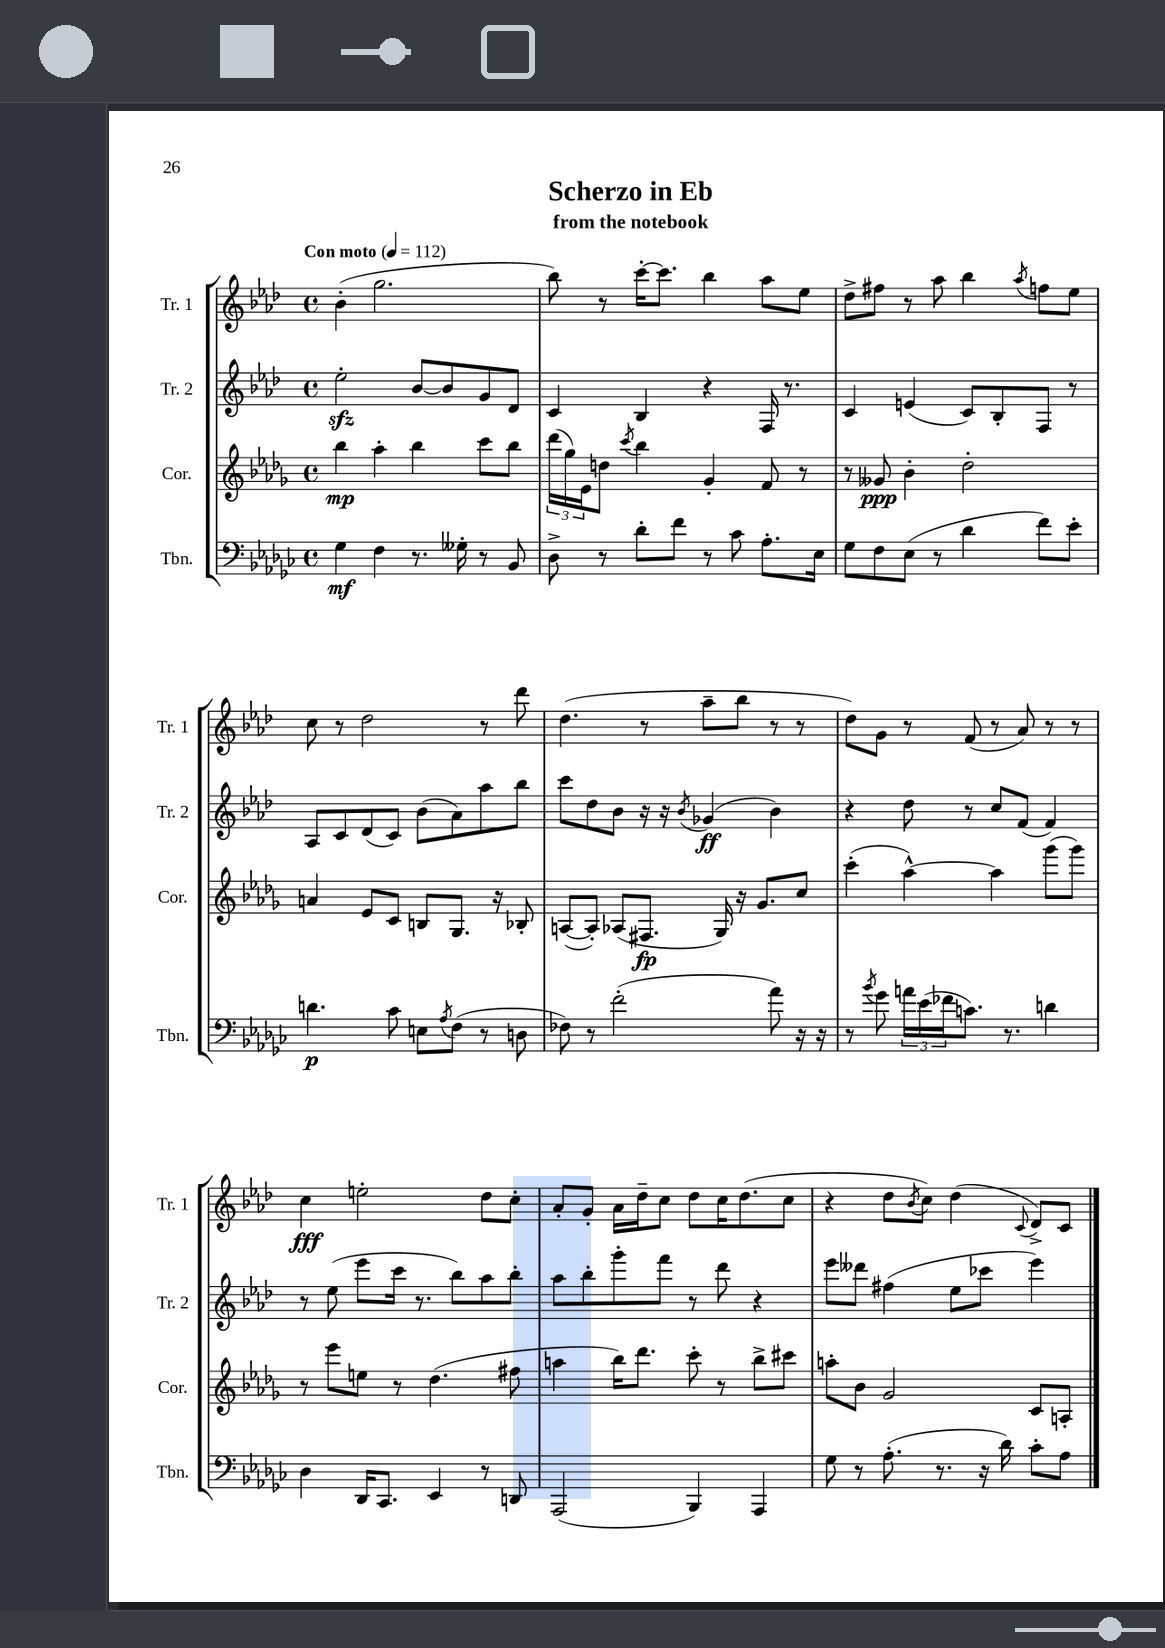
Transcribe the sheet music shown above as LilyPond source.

\header { title = "Scherzo in Eb" subtitle = "from the notebook" }
<<
\new StaffGroup <<
\new Staff = "s0" \with { instrumentName = "Tr. 1" shortInstrumentName = "Tr. 1" } {
    \clef treble \key aes \major \defaultTimeSignature \time 4/4 \tempo "Con moto" 4 = 112
    bes'4-.( g''2. |
    bes''8) r8 c'''16~-. c'''8. bes''4 aes''8 ees''8 |
    des''8-> fis''8 r8 aes''8 bes''4 \acciaccatura { aes''8 } f''8 ees''8 |
    c''8 r8 des''2 r8 des'''8 |
    des''4.( r8 aes''8-- bes''8 r8 r8 |
    des''8) g'8 r8 f'8( r8 aes'8) r8 r8 |
    c''4\fff e''2-. des''8 c''8-. |
    aes'8-. g'8-. aes'16 des''16-- c''8 des''8 c''16 des''8.( c''8 |
    r4 des''8 \acciaccatura { bes'8 } c''8) des''4( \appoggiatura { c'8 } des'8->) c'8 \bar "|." |
}
\new Staff = "s1" \with { instrumentName = "Tr. 2" shortInstrumentName = "Tr. 2" } {
    \clef treble \key aes \major \defaultTimeSignature \time 4/4
    ees''2-.\sfz bes'8~ bes'8 g'8 des'8 |
    c'4 bes4 r4 f16 r8. |
    c'4 e'4( c'8) bes8-. f8 r8 |
    aes8 c'8 des'8( c'8) bes'8( aes'8) aes''8 bes''8 |
    c'''8 des''8 bes'8 r16 r16 \acciaccatura { bes'8 } ges'4\ff( bes'4) |
    r4 des''8 r8 c''8 f'8( f'4) |
    r8 ees''8( ees'''8 c'''16 r8. bes''8) aes''8 bes''8-. |
    aes''8 bes''8-. g'''8-. f'''8 r8 des'''8 r4 |
    ees'''8 deses'''8 fis''4( ees''8 ces'''8 ees'''4) \bar "|." |
}
\new Staff = "s2" \with { instrumentName = "Cor." shortInstrumentName = "Cor." } {
    \clef treble \key des \major \defaultTimeSignature \time 4/4
    bes''4\mp aes''4-. bes''4 c'''8 bes''8 |
    \tuplet 3/2 { des'''16( ges''16) ees'16 } d''8 \acciaccatura { c'''8 } bes''4 ges'4-. f'8 r8 |
    r8 geses'8\ppp bes'4-. des''2-. |
    a'4 ees'8 c'8 b8 ges8. r16 bes8-. |
    a8~( a8-.) aes8( fis8.\fp ges16) r16 ges'8. c''8 |
    c'''4-.( aes''4~-^) aes''4 ges'''8( ges'''8) |
    r8 ees'''8 e''8 r8 des''4.( fis''8 |
    a''4 bes''16) des'''8. c'''8-. r8 bes''8-> cis'''8 |
    a''8-. bes'8 ges'2 c'8 a8-. \bar "|." |
}
\new Staff = "s3" \with { instrumentName = "Tbn." shortInstrumentName = "Tbn." } {
    \clef bass \key ges \major \defaultTimeSignature \time 4/4
    ges4\mf f4 r8. geses16-. r8 bes,8 |
    des8-> r8 des'8-. f'8 r8 ces'8 aes8.-. ees16 |
    ges8 f8 ees8( r8 des'4 f'8) ees'8-. |
    d'4.\p ces'8 e8 \acciaccatura { aes8 } f8( r8 d8 |
    fes8) r8 f'2-.( aes'8) r16 r16 |
    r8 \acciaccatura { bes'8 } ges'8 \tuplet 3/2 { a'16 ees'16( fes'16 } c'8.) r8. d'4 |
    des4 des,16 ces,8. ees,4 r8 d,8 |
    aes,,2( bes,,4) aes,,4 |
    ges8 r8 aes8.-.( r8. r16 des'16) ces'8-. aes8 \bar "|." |
}
>>
>>
\layout { \context { \Score \remove "Bar_number_engraver" } }
